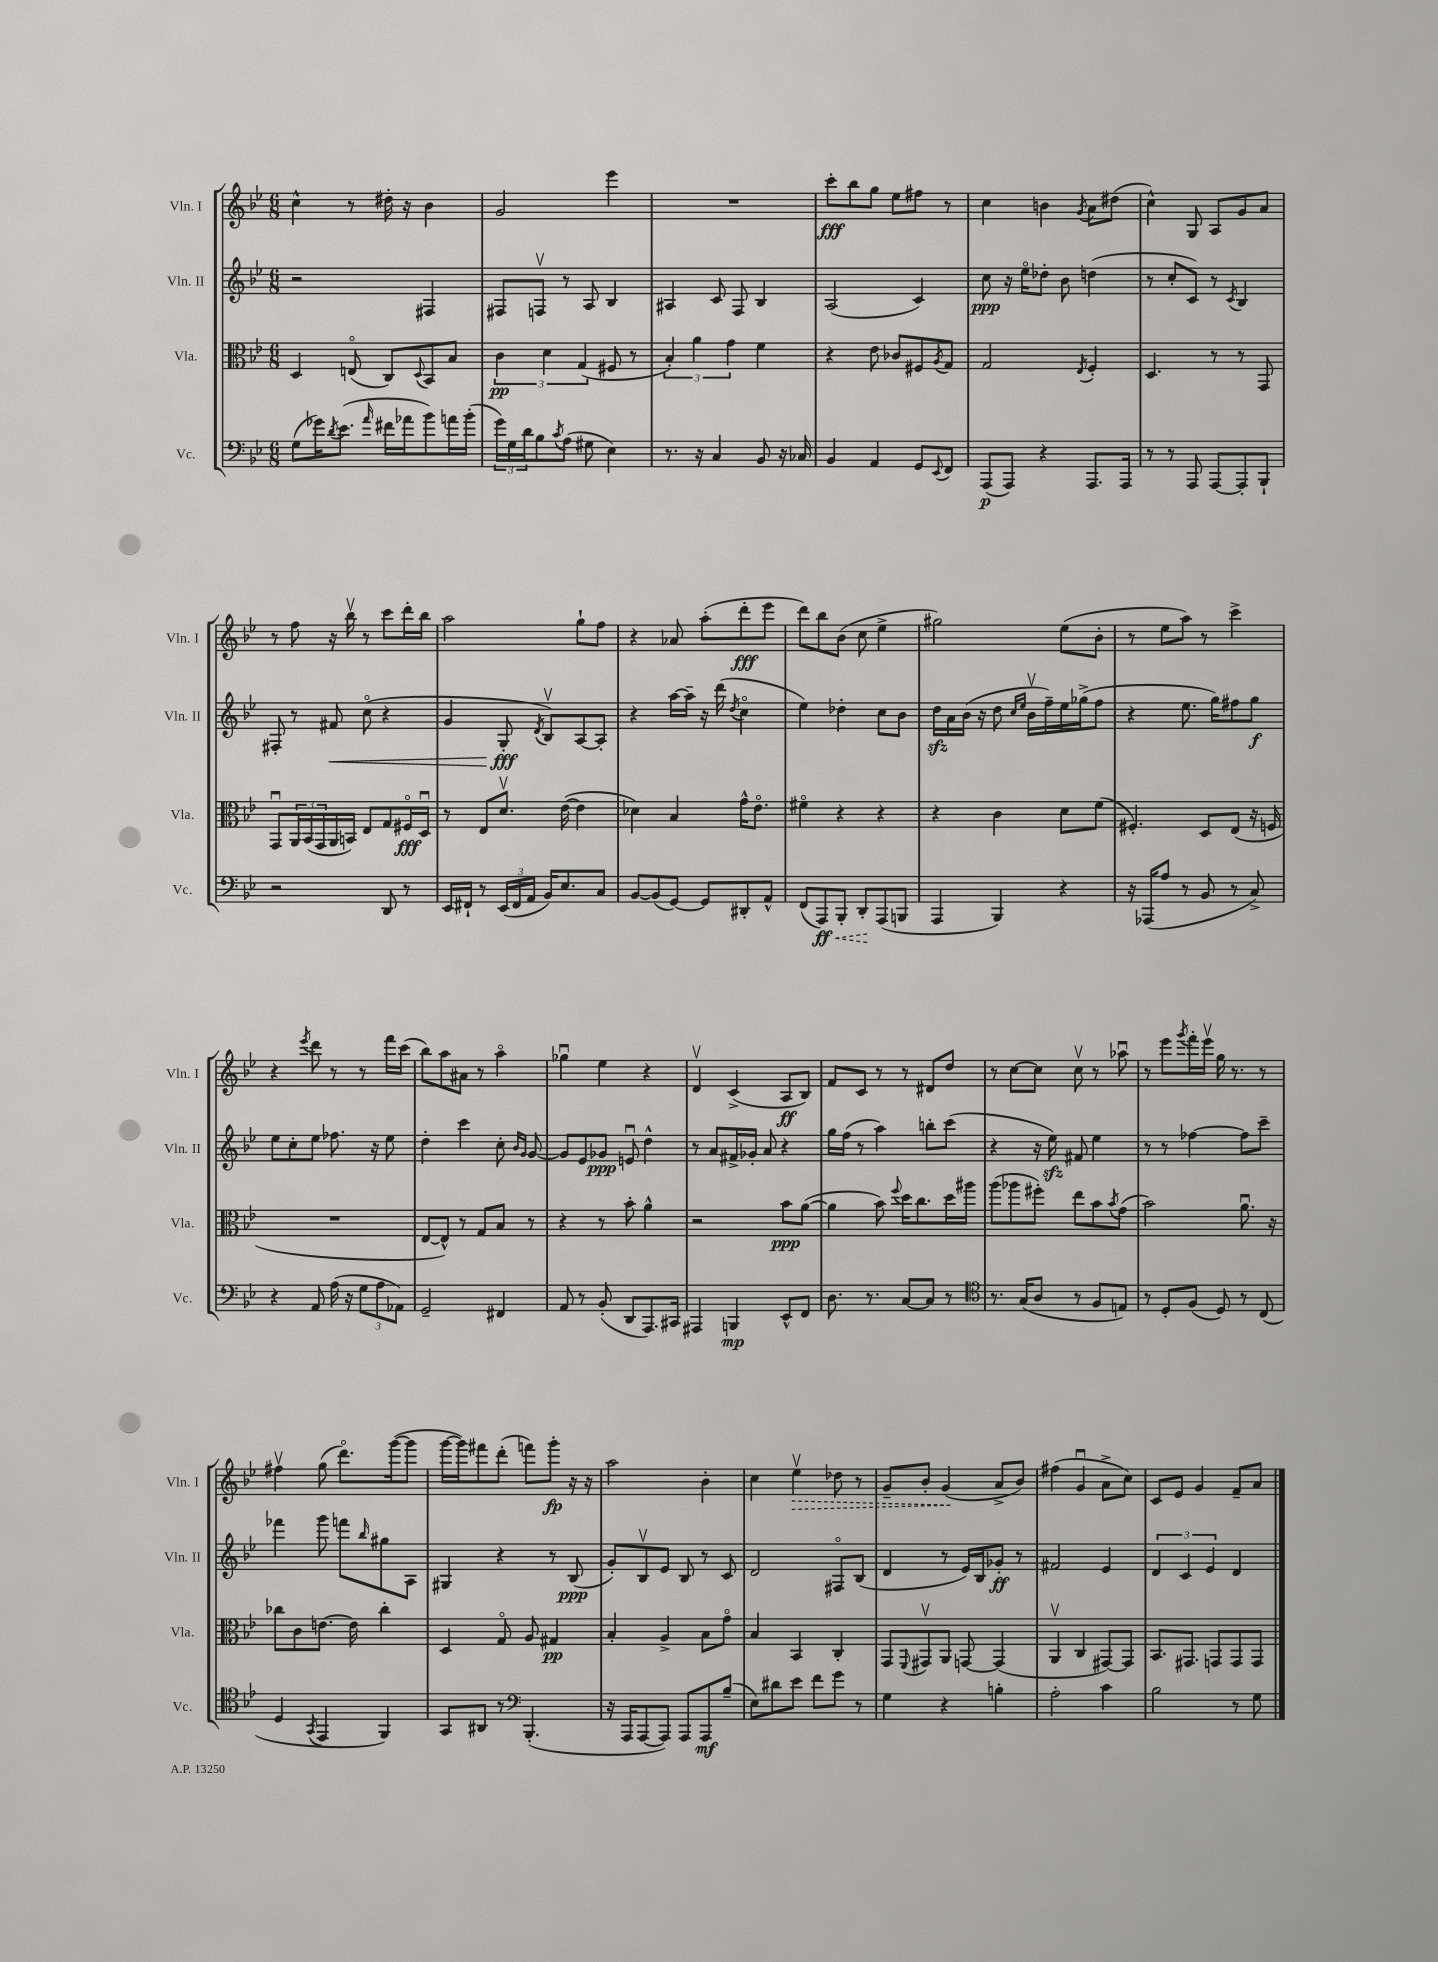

**kern	**kern	**kern	**kern
*staff4	*staff3	*staff2	*staff1
*clefF4	*clefC3	*clefG2	*clefG2
*k[b-e-]	*k[b-e-]	*k[b-e-]	*k[b-e-]
*M6/8	*M6/8	*M6/8	*M6/8
(8G\L	4D/	2r	4cc^^\
16g-\K)	.	.	.
8qd/	.	.	.
(8.e-\J	.	.	.
.	(8Eo/	.	8r
16qqa/	.	.	.
16f#\LL	8C/L)	.	16dd#'\
16a-\J	.	.	16r
.	8qqD/	.	.
8b-\)	8BB-/	4F#/	4b-\
16a\L	8B-/J	.	.
(16b-'\JJ	.	.	.
=	=	=	=
24g\LL)	6c\	8F#/L	2g/
24G\	.	.	.
24d\J	.	.	.
8B-\	.	8Fv/J	.
.	6d\	.	.
8qc/	.	.	.
(8A\J	.	8r	.
.	(6G/	.	.
8G#\	.	8A/	.
4E-\)	8F#/	4B-/	4eee-\
.	8r	.	.
=	=	=	=
8.r	6B-'/)	4A#/	2.r
.	6a\	.	.
16r	.	.	.
4C/	.	8c/	.
.	6g\	.	.
.	.	8F/	.
8BB-/	4f\	4B-/	.
16r	.	.	.
16C-/	.	.	.
=	=	=	=
4BB-/	4r	(2A/	8ccc'\L
.	.	.	8bb-\
4AA/	8e-\	.	8gg\J
.	8c-/L	.	8ee-\L
8GG/L	8F#/	4c/)	8ff#\J
8qqEE-/	8qA/	.	.
8FF/J	8G/J	.	8r
=	=	=	=
(8AAA/L	2G/	8cc\	4cc\
8AAA/J)	.	16r	.
.	.	16ee-o\LK	.
4r	.	8dd-'\J	4b\
.	.	8b-\	.
.	8qE-/	.	8qg/
8.AAA/L	4F'/	(4dd\	8a\L
.	.	.	(8dd#\J
16AAA/Jk	.	.	.
=	=	=	=
8r	4.D/	8r	4cc^^\)
8r	.	8cc'/L	.
8AAA/	.	8c/J)	8G/
[8AAA/L	8r	8r	8A/L
.	.	8qc/	.
8AAA'/]	8r	4B-/	8g/
8BBB-`/J	8GG/	.	8a/J
=	=	=	=
2r	8GGu/L	8F#'/	8r
.	24AA/L	8r	8ff\
.	(24BB-/	.	.
.	24GG/	.	.
.	16AA/	8f#/	16r
.	16BB/JJ)	.	16bb-v\
.	8E-/L	(8cco\	8r
8DD/	8G/	4r	8ccc\L
8r	16F#o/L	.	16ddd'\L
.	16Du/JJ	.	16bb-\JJ
=	=	=	=
16EE-/LL	8r	4g/	2aa\
16FF#`/JJ	.	.	.
8r	8E-/L	.	.
(24EE-/LL	8.dv/J	8G'/	.
24FF#/	.	.	.
24AA/JJ	.	.	.
.	.	8qd/	.
16BB-/LK)	.	8B-v/L)	.
8.E-/	([16e-\	.	.
.	4e-\]	[8A/	8gg`\L
8C/J	.	8A'/]J	8ff\J
=	=	=	=
[8BB-/L	4d-\)	4r	4r
(8BB-/]	.	.	.
[8GG/J)	4B-/	[16aa\LL	8a-/
.	.	16aa~\]JJ	.
8GG/]L	.	16r	(8aa'\L
.	.	(16ddd\	.
.	.	8qdd/	.
8DD#'/	16g^^\LK	4cco\	8ddd'\
.	8.e-o\J	.	.
8AA^^/J	.	.	8eee-\J
=	=	=	=
(8FF/L	4f#o\	4ee-\)	8ddd\L)
8AAA/)	.	.	8bb-\
8BBB-'/J	4r	4dd-'\	(8b-\J
8DD'/L	.	.	8cc\
(8AAA/	4r	8cc\L	4ee-^\
8BBB/J	.	8b-\J	.
=	=	=	=
4AAA/	4r	16dd\LL	2gg#\)
.	.	16a\	.
.	.	(16b-\JJ	.
.	.	16r	.
4BBB-/)	4c\	8dd\	.
.	.	16qqcc/LL	.
.	.	16qqee-/JJ	.
.	.	16b-v\LL	.
.	.	16ff~\)	.
4r	8d\L	16ee-\	(8ee-\L
.	.	(16gg-^\J	.
.	(8f\J	8ff\J	8b-'\J
=	=	=	=
16r	4.F#'/)	4r	8r
(16AAA-/LK	.	.	.
8A/J	.	.	8ee-\L
8r	.	8.ee-\	8aa\J)
8BB-/	8D/L	.	8r
.	.	16gg\LK)	.
8r	(8E-/J	8ff#\	4ccc^\
8C^/)	16r	8gg\J	.
.	16F/	.	.
=	=	=	=
4r	2.r	8ee-\L	4r
.	.	8cc'\	.
.	.	.	8qeee-/
8AA/	.	8ee-\J	8ddd\
(16A\	.	8.ff-\	8r
16r	.	.	.
12G\L	.	.	8r
.	.	16r	.
12A\	.	.	.
.	.	8ee-\	16fff\LL
12AA-\J)	.	.	.
.	.	.	(16ccc\JJ
=	=	=	=
2GG~/	[8E-/L	4dd'\	8bb-\L)
.	8E-^^/]J)	.	8aa\
.	8r	4ccc\	8a#\J
.	8G/L	.	8r
4FF#/	8B-/J	8cc'\	4aao\
.	.	16qqb-/LL	.
.	.	16qqg/JJ	.
.	8r	[8g/	.
=	=	=	=
8AA/	4r	8g/]L	4gg-u\
8r	.	8e-/	.
(8BB-'/	8r	8g-/J	4ee-\
8DD/L	8b-'\	8eu/	.
8.AAA/)	4a^^\	4dd^^\	4r
16CC#/Jk	.	.	.
=	=	=	=
4AAA#/	2r	8r	4dv/
.	.	8a/L	.
4BBB/	.	16f#^/L	(4c^/
.	.	16g-'/JJ	.
.	.	8a/	.
8EE-^^/L	8b-\L	4r	8A/L
8FF/J	([8a\J	.	8B-/J)
=	=	=	=
8.D\	4a\]	16gg\LL	8f/L
.	.	(16ff\JJ	.
.	.	8r	8c/J
8.r	.	.	.
.	8b-\)	4aa\)	8r
.	8qqff/	.	.
[8C/L	16dd\LK	.	8r
.	8.cc\	.	.
8C/]J	.	8bb'\L	8d#/L
8r	16dd\L	(8ccc\J	8dd/J
.	16aa#\JJ	.	.
=	=	=	=
*clefC4	*	*	*
8.r	(8aa\L	4r	8r
.	8aa-\	.	[8cc\L
(16G/LK	.	.	.
8A/J	8ff#'\J)	16r	8cc\]J
.	.	16ee-\)	.
8r	8ee-\L	8f#/	8ccv\
8F/L	8b-\	4ee-\	8r
.	8qb-/	.	.
8E/J)	(8g\J	.	8aa-u\
=	=	=	=
8r	2b-\)	8r	8r
8D'/L	.	8r	8eee-\L
.	.	.	8qggg/
(8F/J	.	[4ff-\	16fff'\L
.	.	.	16eee-v\JJ
8D/)	.	.	16gg\
.	.	.	8.r
8r	8.au\	8ff-\]L	.
(8C/	.	8ccc~\J	8r
.	16r	.	.
=	=	=	=
4D/	8cc-\L	4fff-\	4ff#v\
.	8c\	.	.
8qGG/	.	.	.
4EE-/	[8.e\J	8ggg\	(8gg\
.	.	8fff\L	8.dddo\L)
.	16e\]	.	.
.	.	16qqbb-/	.
4FF/)	4cc-'\	8gg#\	.
.	.	.	([16ggg\k
.	.	8A\J	8ggg\]J
=	=	=	=
8GG/L	4D/	4G#/	[16ggg\LL
.	.	.	16ggg\]J)
8AA#/J	.	.	8fff#\
8r	8Go/	4r	(8ddd'\J
*clefF4	*	*	*
(4.BBB-'/	8A/	.	8fff\L)
.	4G#/	8r	8ggg'\J
.	.	(8B-/	16r
.	.	.	16r
=	=	=	=
16r	4B-'/	8g'/L)	2aa\
16AAA/LK	.	.	.
[8AAA/	.	8B-v/	.
8AAA/]J)	4A^/	8e-/J	.
8AAA/L	.	8B-/	.
8AAA/	8B-\L	8r	4b-'\
(8B-~/J	8go\J	8c/	.
=	=	=	=
8E-\L)	4B-/	2d/	4cc\
8d#\	.	.	.
8e-\J	4BB-/	.	4ee-v\
8f\L	.	.	.
8g\J	4C'/	8F#o/L	8dd-\
8r	.	(8B-/J	8r
=	=	=	=
4G\	8GG/L	4d/	8g~/L
.	8qqFF/	.	.
.	8GG#v/	.	8b-'/J
4r	8AA/J	8r	(4g/
.	[8GG/	16e-/LL)	.
.	.	16B-/J	.
4B'\	(4GG/]	8g-'/J	8a^/L
.	.	8r	8b-/J)
=	=	=	=
2A'\	4AAv/	2f#/	(4ff#\
.	4C/	.	4gu/
4c\	[8GG#/L)	4e-/	8a^\L
.	8GG#/]J	.	8cc\J)
=	=	=	=
2B-\	8.BB-/L	6d/	8c/L
.	.	.	8e-/J
.	.	6c/	.
.	8.GG#/J	.	.
.	.	.	4g/
.	.	6e-/	.
.	8GG/L	.	.
8r	8GG/	4d/	8f~/L
8G\	8GG/J	.	8a/J
==	==	==	==
*-	*-	*-	*-
